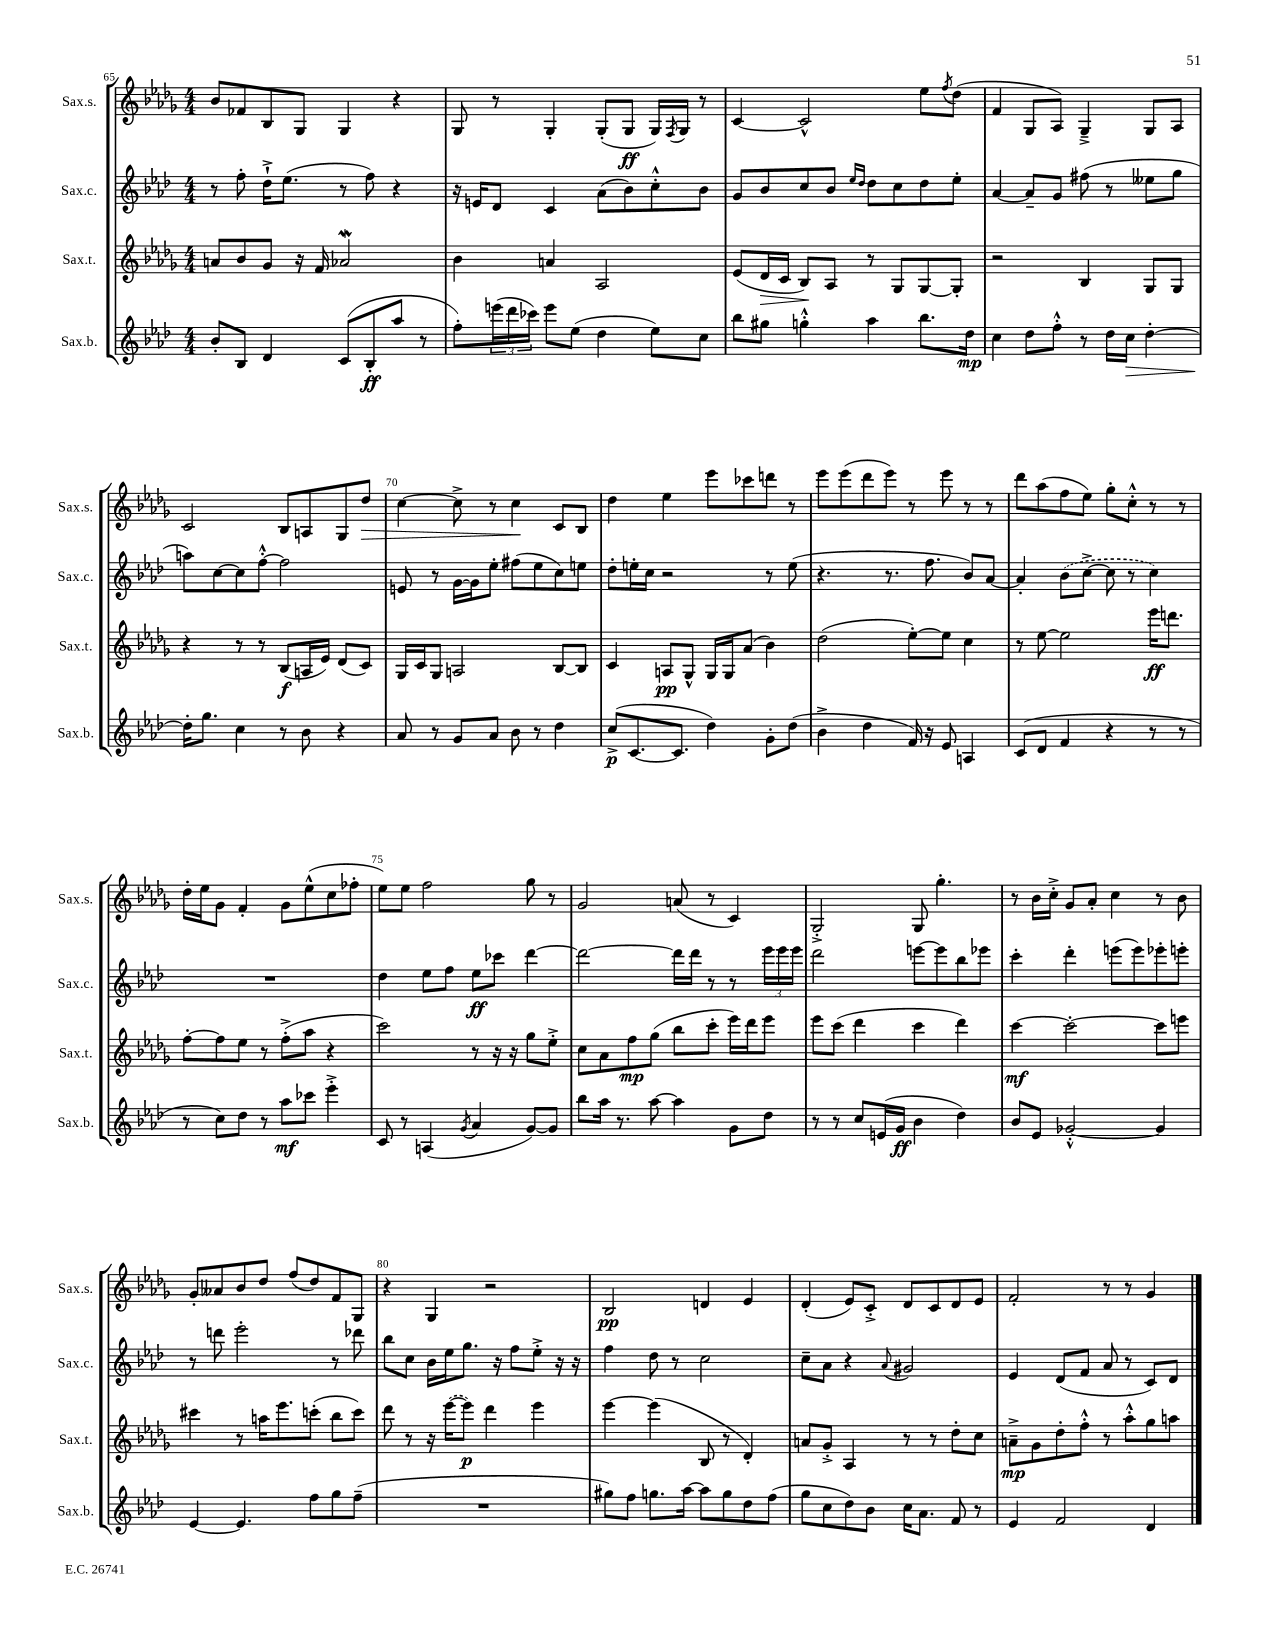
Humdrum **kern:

**kern	**kern	**kern	**kern
*staff4	*staff3	*staff2	*staff1
*clefG2	*clefG2	*clefG2	*clefG2
*k[b-e-a-d-]	*k[b-e-a-d-g-]	*k[b-e-a-d-]	*k[b-e-a-d-g-]
*M4/4	*M4/4	*M4/4	*M4/4
8b-'	8a	8r	8b-
8B-	8b-	8ff'	8f-
4d-	8g-	16dd-`^	8B-
.	.	(8.ee-	.
.	16r	.	8G-
.	16f	.	.
(8c	2a-	8r	4G-
8B-'	.	8ff)	.
8aa-	.	4r	4r
8r	.	.	.
=	=	=	=
8ff')	4b-	16r	8G-
.	.	16e	.
(24eee	.	8d-	8r
24ddd-	.	.	.
24ccc-)	.	.	.
8eee	4a	4c	4G-'
(8ee-	.	.	.
4dd-	2A-	(8a-	(8G-'
.	.	8b-)	8G-
8ee-)	.	8cc'^^	16G-)
.	.	.	8qF
.	.	.	16G-
8cc	.	8b-	8r
=	=	=	=
8bb-	(8e-	8g	[4c
8gg#	16d-	8b-	.
.	16c	.	.
4gg'^^	8B-)	8cc	2c^^]
.	8A-	8b-	.
.	.	16qqee-	.
.	.	16qqdd-	.
4aa-	8r	8dd-	.
.	8G-	8cc	.
8.bb-	[8G-	8dd-	8ee-
.	.	.	8qff
.	8G-']	8ee-'	(8dd-
16dd-	.	.	.
=	=	=	=
4cc	2r	[4a-	4f
8dd-	.	8a-~]	8G-
8ff'^^	.	8g	8A-)
8r	4B-	(8ff#	4G-~^
16dd-	.	8r	.
16cc	.	.	.
[4dd-'	8G-	8ee--	8G-
.	8G-	8gg	8A-
=	=	=	=
16dd-']	4r	8aa)	2c
8.gg	.	.	.
.	.	[8cc	.
4cc	8r	8cc]	.
.	8r	[8ff'^^	.
8r	(8B-	2ff]	8B-
8b-	16A	.	8A
.	16e-)	.	.
4r	(8d-	.	8G-
.	8c)	.	8dd-
=	=	=	=
8a-	16G-	8e	[4cc
.	16c	.	.
8r	8G-	8r	.
8g	2A	[16g	8cc^]
.	.	16g]	.
8a-	.	8ee-'	8r
8b-	.	(8ff#	4cc
8r	.	8ee-	.
4dd-	[8B-	8cc)	8c
.	8B-]	8ee	8B-
=	=	=	=
(8cc^	4c	8dd-'	4dd-
[8.c	.	16ee'	.
.	.	16cc	.
.	8A	2r	4ee-
8.c]	.	.	.
.	8G-^^	.	.
4dd-)	16G-	.	8eee-
.	16G-	.	.
.	(8a-	.	8ccc-
8g'	4b-)	8r	8ddd
(8dd-	.	(8ee	8r
=	=	=	=
4b-^	(2dd-	4.r	8eee-
.	.	.	(8eee-
4dd-	.	.	8ddd-
.	.	8.r	8eee-)
16f)	[8ee-')	.	8r
16r	.	8.ff	.
8e-	8ee-]	.	8eee-
4A	4cc	8b-)	8r
.	.	[8a-	8r
=	=	=	=
(8c	8r	4a-']	8ddd-
8d-	[8ee-	.	(8aa-
4f	2ee-]	(8b-	8ff
.	.	[8cc^	8ee-)
4r	.	8cc]	8gg-'
.	.	8r	8cc'^^
8r	16eee-	4cc)	8r
.	8.ddd	.	.
8r	.	.	8r
=	=	=	=
8r	[8ff'	1r	16dd-'
.	.	.	16ee-
8cc)	8ff]	.	8g-
8dd-	8ee-	.	4f'
8r	8r	.	.
8aa-	(8ff'^	.	8g-
8ccc-	8aa-	.	(8ee-^^
4eee-'^	4r	.	8cc
.	.	.	8ff-'
=	=	=	=
8c	2ccc)	4dd-	8ee-)
8r	.	.	8ee-
(4A	.	8ee-	2ff
.	.	8ff	.
8qg	.	.	.
4a-	8r	8ee-	.
.	16r	8ccc-	.
.	16r	.	.
[8g)	8gg-	[4ddd-	8gg-
8g]	8ee-'^	.	8r
=	=	=	=
8bb-	8cc	2ddd-_	2g-
16aa-	8a-	.	.
8.r	.	.	.
.	8ff	.	.
[8aa-	(8gg-	.	.
4aa-]	8bb-	16ddd-]	(8a
.	.	16ddd-	.
.	8ccc'	8r	8r
8g	16eee-)	8r	4c)
.	16ddd-	.	.
8dd-	8eee-	24eee-	.
.	.	24eee-	.
.	.	24eee-	.
=	=	=	=
8r	8eee-	2ddd-	2G-'^
8r	(8ccc	.	.
8cc	4ddd-	.	.
(16e	.	.	.
16g	.	.	.
4b-	4ccc	[8eee	8G-
.	.	8eee]	4.gg-'
4dd-)	4ddd-)	8bb-	.
.	.	8eee-	.
=	=	=	=
8b-	[4ccc	4ccc'	8r
8e-	.	.	16b-
.	.	.	16cc'^
[2g-'^^	2ccc'_	4ddd-'	8g-
.	.	.	8a-'
.	.	(8eee	4cc
.	.	8eee)	.
4g-]	8ccc]	8eee-'	8r
.	8eee	8eee'	8b-
=	=	=	=
[4e-	4ccc#	8r	8g-'
.	.	8ddd	8a--
4.e-]	8r	2eee-'	8b-
.	16aa	.	8dd-
.	8.eee-	.	.
.	.	.	(8ff
8ff	(8ccc'	.	8dd-)
8gg	8bb-	8r	8f
(8ff~	8ccc)	8ddd-	8G-
=	=	=	=
1r	8ddd-	8bb-	4r
.	8r	8cc	.
.	16r	16b-	4G-
.	([16eee-	16ee-	.
.	8eee-])	8.gg	.
.	4ddd-	.	2r
.	.	16r	.
.	.	8ff	.
.	4eee-	8ee-'^	.
.	.	16r	.
.	.	16r	.
=	=	=	=
8gg#)	[4eee-	4ff	2B-
8ff	.	.	.
8.gg	(4eee-]	8dd-	.
.	.	8r	.
[16aa-	.	.	.
8aa-]	8B-	2cc	4d
8gg	8r	.	.
8dd-	4d-')	.	4e-
(8ff	.	.	.
=	=	=	=
8gg	8a	8cc~	(4d-'
8cc	8g-'^	8a-	.
8dd-)	4A-	4r	8e-)
8b-	.	.	8c'^
.	.	8qqa-	.
16cc	8r	2g#	8d-
8.a-	.	.	.
.	8r	.	8c
8f	8dd-'	.	8d-
8r	8cc	.	8e-
=	=	=	=
4e-	8a~^	4e-	2f'
.	8g-	.	.
2f	8dd-'	(8d-	.
.	8ff'^^	8f	.
.	8r	8a-	8r
.	8aa-'^^	8r	8r
4d-	8gg-	8c)	4g-
.	8aa	8d-	.
==	==	==	==
*-	*-	*-	*-
